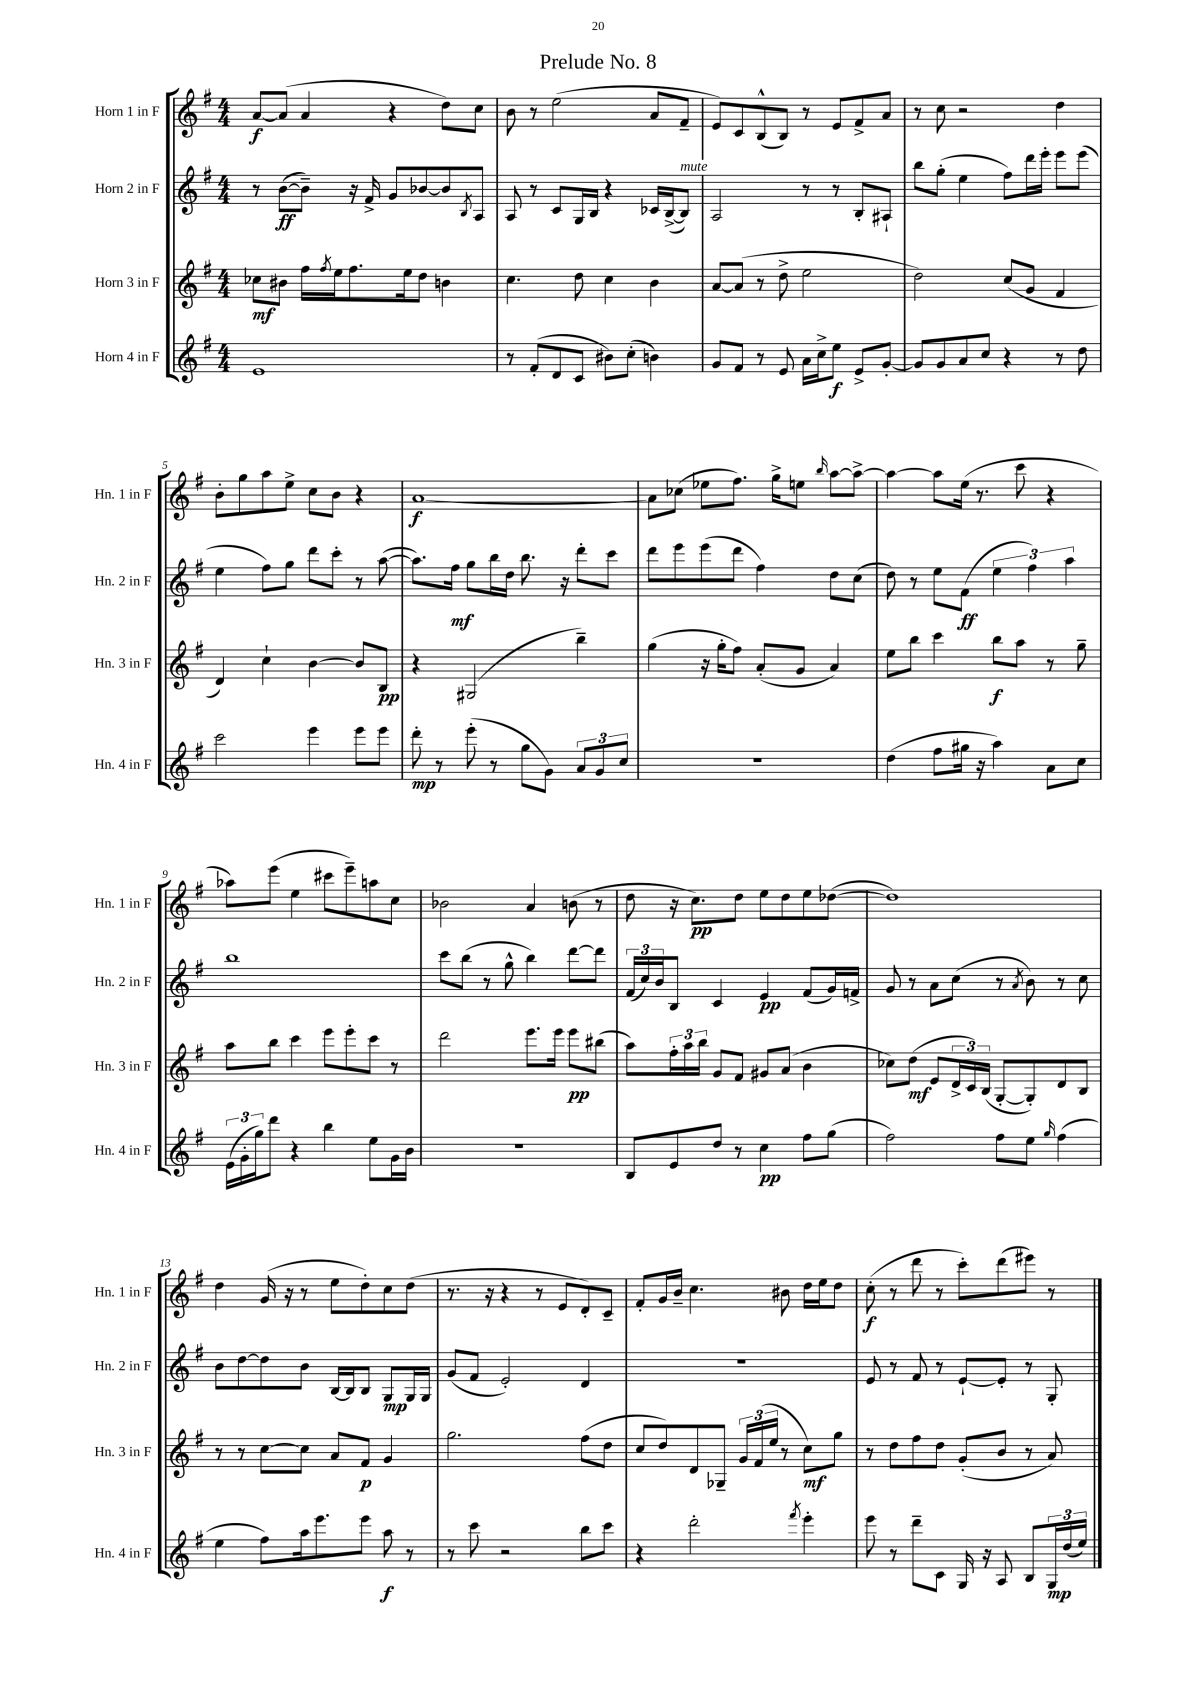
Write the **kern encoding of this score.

**kern	**dynam	**kern	**dynam	**kern	**dynam	**kern	**dynam
*part4	*part4	*part3	*part3	*part2	*part2	*part1	*part1
*staff4	*staff4	*staff3	*staff3	*staff2	*staff2	*staff1	*staff1
*I"Horn 4 in F	*	*I"Horn 3 in F	*	*I"Horn 2 in F	*	*I"Horn 1 in F	*
*I'Hn. 4 in F	*	*I'Hn. 3 in F	*	*I'Hn. 2 in F	*	*I'Hn. 1 in F	*
*clefG2	*	*clefG2	*	*clefG2	*	*clefG2	*
*k[f#]	*	*k[f#]	*	*k[f#]	*	*k[f#]	*
*M4/4	*	*M4/4	*	*M4/4	*	*M4/4	*
=1	=1	=1	=1	=1	=1	=1	=1
1e	.	8cc-X\L	mf	8r	.	[8a/L	f
.	.	8b#X\J	.	([8b\L	ff	(8a/J]	.
.	.	16ff#\LL	.	8b~\J])	.	4a/	.
.	.	8qff#/	.	.	.	.	.
.	.	16ee\J	.	.	.	.	.
.	.	8.ff#\	.	16r	.	.	.
.	.	.	.	16f#^/	.	.	.
.	.	.	.	8g/L	.	4r	.
.	.	16ee\k	.	.	.	.	.
.	.	8dd\J	.	[8b-X/	.	.	.
.	.	4bn\	.	8b-/]	.	8dd\L)	.
.	.	.	.	8qB/	.	.	.
.	.	.	.	8A/J	.	8cc\J	.
=2	=2	=2	=2	=2	=2	=2	=2
8r	.	4.cc\	.	8A/	.	8b\	.
(8f#'/L	.	.	.	8r	.	8r	.
8d/	.	.	.	8c/L	.	(2ee\	.
8c/J	.	8dd\	.	16G/L	.	.	.
.	.	.	.	16B/JJ	.	.	.
8b#X\L)	.	4cc\	.	4r	.	.	.
(8cc'\J	.	.	.	.	.	.	.
4bn\)	.	4b\	.	16c-X/LL	.	8a/L	.
.	.	.	.	([16B^/J	.	.	.
!	!	!	!	!LO:TX:a:i:t=mute	!	!	!
.	.	.	.	8B/J])	.	8f#~/J	.
=3	=3	=3	=3	=3	=3	=3	=3
8g/L	.	[8a/L	.	2A/	.	8e/L)	.
8f#/J	.	(8a/J]	.	.	.	8c/	.
8r	.	8r	.	.	.	(8B^^/	.
8e/	.	8dd^\	.	.	.	8B/J)	.
16a\LL	.	2ee\	.	8r	.	8r	.
16cc^\J	.	.	.	.	.	.	.
8ee\J	f	.	.	8r	.	8e/L	.
8e^/L	.	.	.	8B'/L	.	8f#^/	.
[8g'/J	.	.	.	8A#X`/J	.	8a/J	.
=4	=4	=4	=4	=4	=4	=4	=4
8g/L]	.	2dd\)	.	8bb\L	.	8r	.
8g/	.	.	.	(8gg'\J	.	8cc\	.
8a/	.	.	.	4ee\	.	2r	.
8cc/J	.	.	.	.	.	.	.
4r	.	(8cc/L	.	8ff#\L)	.	.	.
.	.	8g/J	.	16ddd\L	.	.	.
.	.	.	.	16eee'\JJ	.	.	.
8r	.	4f#/	.	8eee\L	.	4dd\	.
8dd\	.	.	.	(8eee\J	.	.	.
!!LO:LB:g=z
=5	=5	=5	=5	=5	=5	=5	=5
2ccc\	.	4d/)	.	4ee\	.	8b'\L	.
.	.	.	.	.	.	8gg\	.
.	.	4cc`\	.	8ff#\L)	.	8aa\	.
.	.	.	.	8gg\J	.	8ee^\J	.
4eee\	.	[4b\	.	8ddd\L	.	8cc\L	.
.	.	.	.	8ccc'\J	.	8b\J	.
8eee\L	.	8b/L]	.	8r	.	4r	.
8eee\J	.	8B/J	pp	([8aa\	.	.	.
=6	=6	=6	=6	=6	=6	=6	=6
8ddd'\	mp	4r	.	8.aa\L])	.	[1a	f
8r	.	.	.	.	.	.	.
.	.	.	.	16ff#\Jk	mf	.	.
(8eee'\	.	(2G#X/	.	8gg\L	.	.	.
8r	.	.	.	16bb\L	.	.	.
.	.	.	.	16dd\JJ	.	.	.
8gg\L	.	.	.	8.bb\	.	.	.
8g\J)	.	.	.	.	.	.	.
.	.	.	.	16r	.	.	.
12a/L	.	4bb~\)	.	8ddd'\L	.	.	.
12g/	.	.	.	.	.	.	.
.	.	.	.	8ccc\J	.	.	.
12cc/J	.	.	.	.	.	.	.
=7	=7	=7	=7	=7	=7	=7	=7
1r	.	(4gg\	.	8ddd\L	.	8a\L]	.
.	.	.	.	8eee\	.	(8cc-X\J	.
.	.	16r	.	(8eee\	.	8ee-X\L	.
.	.	16gg'\KL	.	.	.	.	.
.	.	8ff#\J)	.	8ddd\J	.	8.ff#\J)	.
.	.	(8a'/L	.	4ff#\)	.	.	.
.	.	.	.	.	.	16gg^\KL	.
.	.	8g/J	.	.	.	8een\J	.
.	.	.	.	.	.	16qqbb/	.
.	.	4a/)	.	8dd\L	.	[8aa\L	.
.	.	.	.	(8cc\J	.	8aa^\J_	.
=8	=8	=8	=8	=8	=8	=8	=8
(4dd\	.	8ee\L	.	8dd\)	.	4aa\_	.
.	.	8bb\J	.	8r	.	.	.
8ff#\L	.	4ccc\	.	8ee\L	.	8aa\L]	.
16gg#X\Jk	.	.	.	(8f#\J	ff	(16ee\Jk	.
16r	.	.	.	.	.	8.r	.
4aa\)	.	8bb\L	f	6ee\	.	.	.
.	.	8aa\J	.	.	.	8ccc\	.
.	.	.	.	6ff#\)	.	.	.
8a\L	.	8r	.	.	.	4r	.
.	.	.	.	6aa\	.	.	.
8cc\J	.	8gg~\	.	.	.	.	.
!!LO:LB:g=z
=9	=9	=9	=9	=9	=9	=9	=9
(24e\LL	.	8aa\L	.	1bb	.	8aa-X\L)	.
24g'\	.	.	.	.	.	.	.
24gg\J)	.	.	.	.	.	.	.
8ddd\J	.	8bb\J	.	.	.	(8eee\J	.
4r	.	4ccc\	.	.	.	4ee\	.
4bb\	.	8eee\L	.	.	.	8ccc#X\L	.
.	.	8eee'\	.	.	.	8eee~\)	.
8ee\L	.	8ccc\J	.	.	.	8aan\	.
16g\L	.	8r	.	.	.	8cc\J	.
16b\JJ	.	.	.	.	.	.	.
=10	=10	=10	=10	=10	=10	=10	=10
1r	.	2ddd\	.	8ccc\L	.	2b-X\	.
.	.	.	.	(8bb\J	.	.	.
.	.	.	.	8r	.	.	.
.	.	.	.	8gg^^\	.	.	.
.	.	8.eee\L	.	4bb\)	.	4a/	.
.	.	16eee\Jk	.	.	.	.	.
.	.	8eee\L	pp	[8ddd\L	.	(8bn\	.
.	.	(8bb#X\J	.	8ddd\J]	.	8r	.
=11	=11	=11	=11	=11	=11	=11	=11
8B/L	.	8aa\L)	.	(24f#/LL	.	8dd\	.
.	.	.	.	24cc/)	.	.	.
.	.	.	.	24b/J	.	.	.
8e/	.	24ff#'\L	.	8B/J	.	16r	.
.	.	24aa\	.	.	.	.	.
.	.	.	.	.	.	8.cc\L)	pp
.	.	24bb\JJ	.	.	.	.	.
8dd/J	.	8g/L	.	4c/	.	.	.
8r	.	8f#/J	.	.	.	8dd\J	.
4cc\	pp	8g#X/L	.	4e/	pp	8ee\L	.
.	.	(8a/J	.	.	.	8dd\	.
8ff#\L	.	4b\	.	(8f#/L	.	8ee\	.
(8gg\J	.	.	.	16g/L)	.	([8dd-X\J	.
.	.	.	.	16fn^/JJ	.	.	.
=12	=12	=12	=12	=12	=12	=12	=12
2ff#\)	.	8cc-X\L)	.	8g/	.	1dd-])	.
.	.	(8dd\J	mf	8r	.	.	.
.	.	8e/L	.	8a\L	.	.	.
.	.	24d^/L	.	(8cc\J	.	.	.
.	.	24c/)	.	.	.	.	.
.	.	(24B/JJ	.	.	.	.	.
8ff#\L	.	[8G'/L	.	8r	.	.	.
.	.	.	.	8qa/	.	.	.
8ee\J	.	8G'/])	.	8b\)	.	.	.
16qqgg/	.	.	.	.	.	.	.
(4ff#\	.	8d/	.	8r	.	.	.
.	.	8B/J	.	8cc\	.	.	.
!!LO:LB:g=z
=13	=13	=13	=13	=13	=13	=13	=13
4ee\	.	8r	.	8b\L	.	4dd\	.
.	.	8r	.	[8dd\	.	.	.
8ff#\L)	.	[8cc\L	.	8dd\]	.	(16g/	.
.	.	.	.	.	.	16r	.
16aa\k	.	8cc\J]	.	8b\J	.	8r	.
8.eee\	.	.	.	.	.	.	.
.	.	8a/L	.	[16B/LL	.	8ee\L	.
.	.	.	.	16B/J]	.	.	.
8eee\J	.	8f#/J	p	8B/J	.	8dd'\)	.
8aa\	f	4g/	.	8G/L	mp	8cc\	.
8r	.	.	.	16G/L	.	(8dd\J	.
.	.	.	.	16G/JJ	.	.	.
=14	=14	=14	=14	=14	=14	=14	=14
8r	.	2.gg\	.	(8g/L	.	8.r	.
8ccc\	.	.	.	8f#/J	.	.	.
.	.	.	.	.	.	16r	.
2r	.	.	.	2e'/)	.	4r	.
.	.	.	.	.	.	8r	.
.	.	.	.	.	.	8e/L	.
8bb\L	.	(8ff#\L	.	4d/	.	8d'/)	.
8ccc\J	.	8dd\J	.	.	.	8c~/J	.
=15	=15	=15	=15	=15	=15	=15	=15
4r	.	8cc/L	.	1r	.	8f#'/L	.
.	.	8dd/)	.	.	.	16g/L	.
.	.	.	.	.	.	16b~/JJ	.
2ddd'\	.	8d/	.	.	.	4.cc\	.
.	.	8G-X~/J	.	.	.	.	.
.	.	24g/LL	.	.	.	.	.
.	.	(24f#/	.	.	.	.	.
.	.	24ee/JJ	.	.	.	.	.
.	.	8r	.	.	.	8b#X\	.
8qfff#/	.	.	.	.	.	.	.
4eee'\	.	8cc\L)	mf	.	.	16dd\LL	.
.	.	.	.	.	.	16ee\J	.
.	.	8gg\J	.	.	.	8dd\J	.
=16	=16	=16	=16	=16	=16	=16	=16
8eee\	.	8r	.	8e/	.	(8cc'\	f
8r	.	8dd\L	.	8r	.	8r	.
8ddd~\L	.	8ff#\	.	8f#/	.	8ddd\	.
8c\J	.	8dd\J	.	8r	.	8r	.
16G/	.	(8g'/L	.	[8e`/L	.	8ccc'\L)	.
16r	.	.	.	.	.	.	.
8A/	.	8b/J	.	8e'/J]	.	(8ddd\	.
8B/L	.	8r	.	8r	.	8eee#X\J)	.
24G/L	mp	8a/)	.	8G'/	.	8r	.
(24dd/	.	.	.	.	.	.	.
24ee/JJ)	.	.	.	.	.	.	.
==	==	==	==	==	==	==	==
*-	*-	*-	*-	*-	*-	*-	*-
